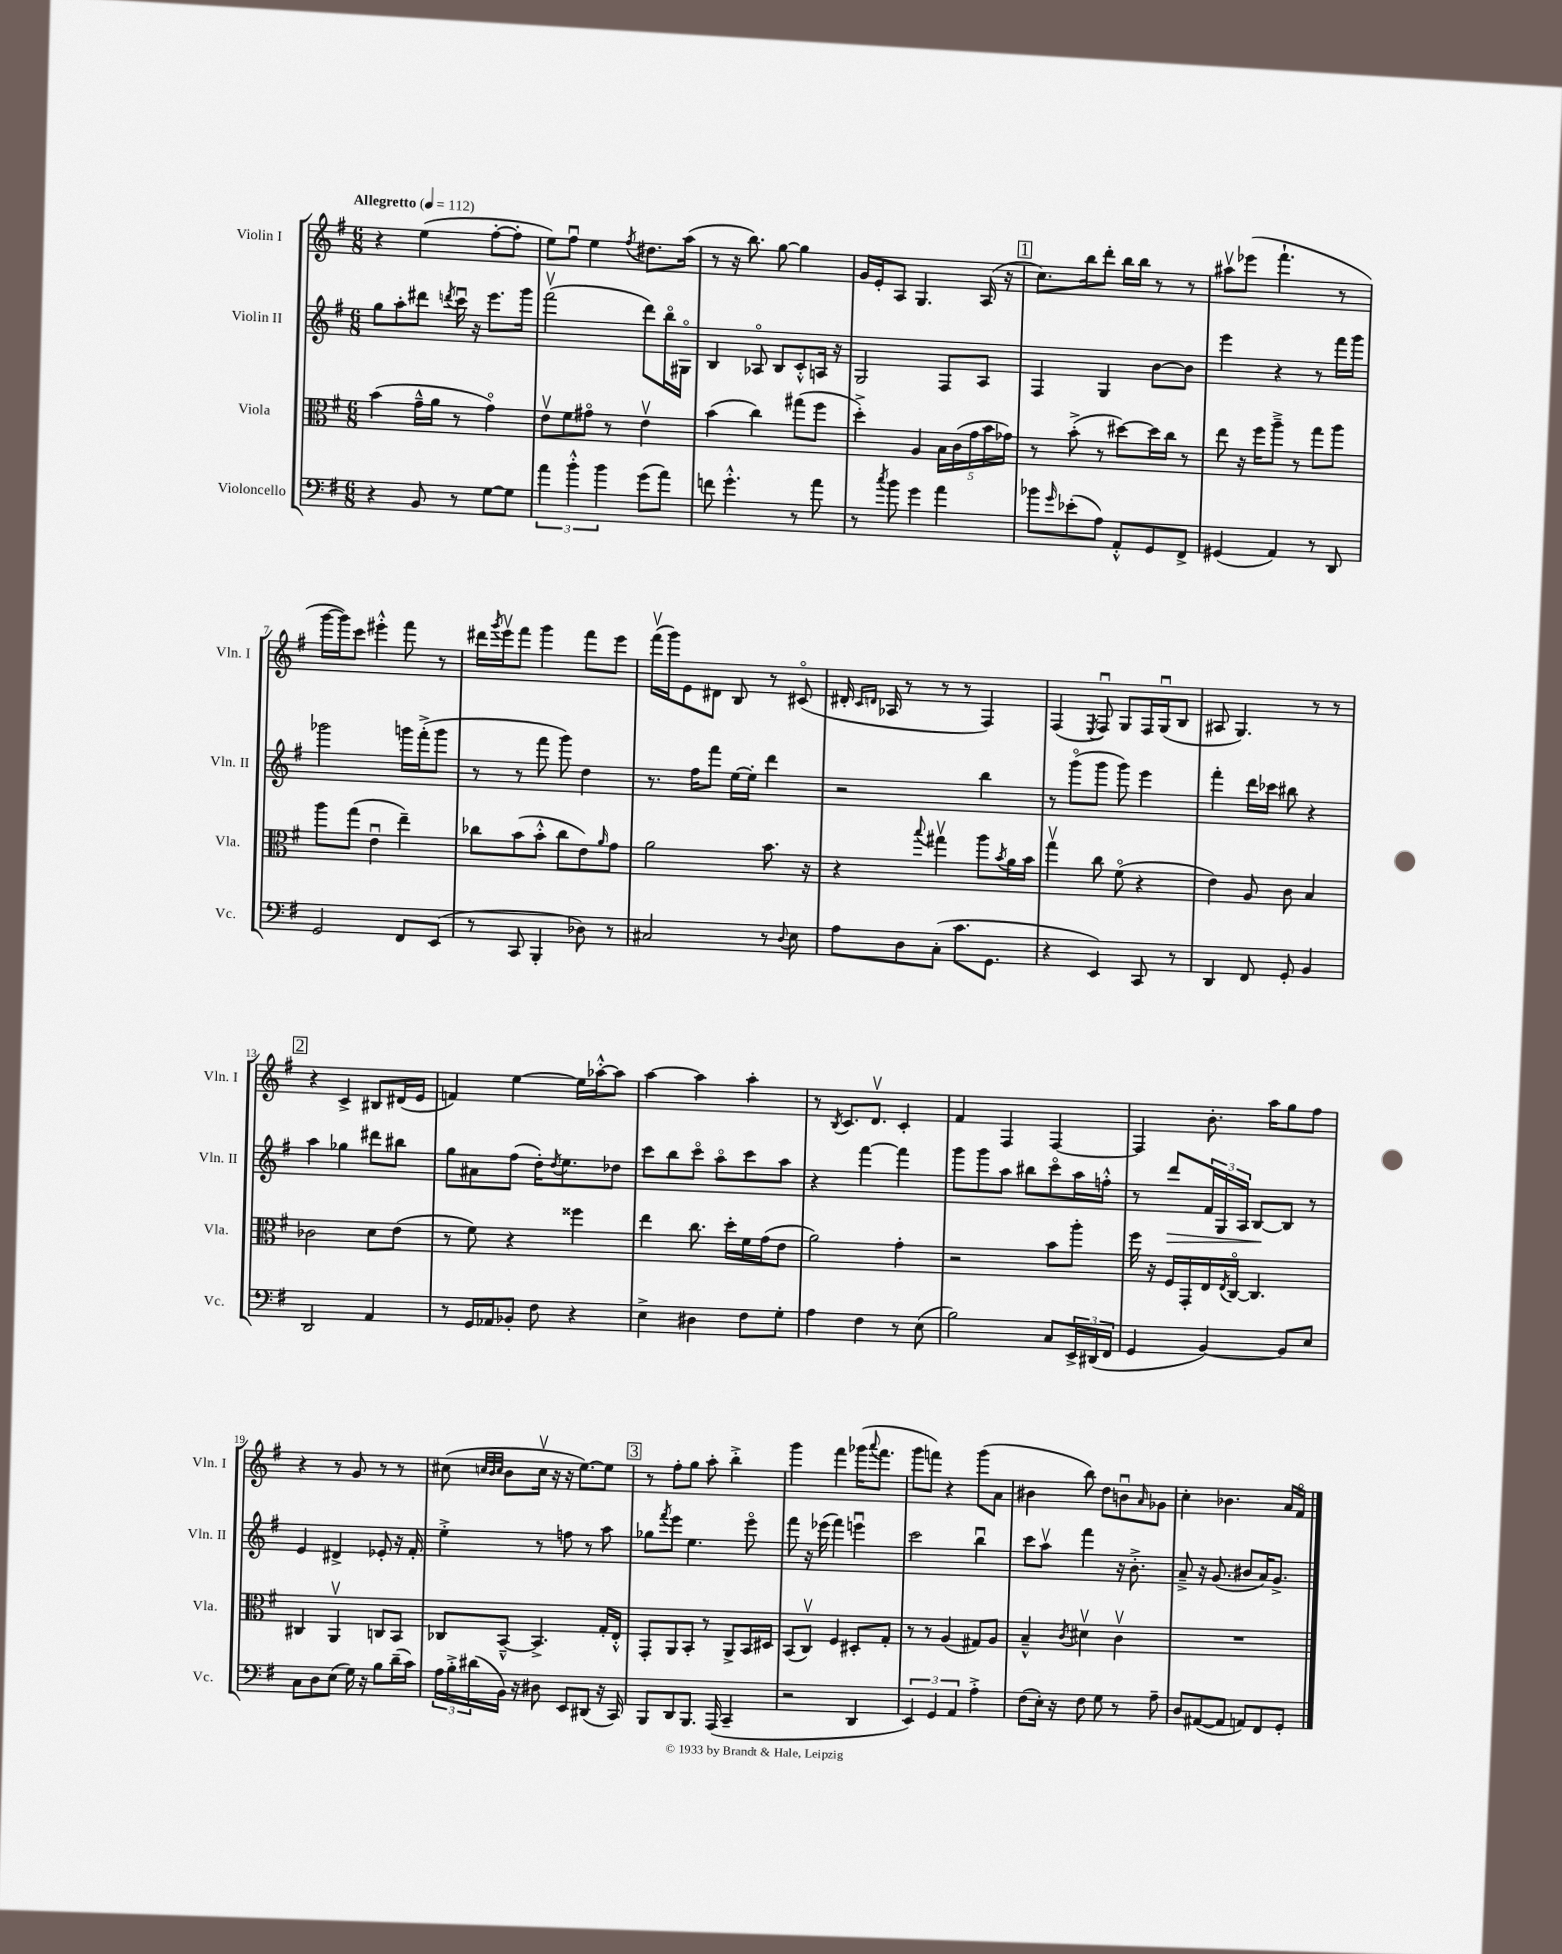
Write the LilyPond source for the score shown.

<<
\new StaffGroup <<
\new Staff = "s0" \with { instrumentName = "Violin I" shortInstrumentName = "Vln. I" } {
    \clef treble \key g \major \numericTimeSignature \time 6/8 \tempo "Allegretto" 4 = 112
    r4 e''4( fis''8~-. fis''8-. |
    e''8) fis''8\downbow e''4 \acciaccatura { fis''8 } dis''8. a''16( |
    r8 r16 b''8.) g''8~ g''4 |
    g'16 e'16-. a8 g4. a16( r16 |
    \mark \markup { \box "1" } c''8.) b''16 d'''8-. b''16 b''16 r8 r8 |
    ais''8\upbow ees'''8( fis'''4.-! r8 |
    g'''16~ g'''16) c'''8 eis'''4-.-^ fis'''8 r8 |
    dis'''16 \acciaccatura { g'''8 } e'''16\upbow fis'''8 g'''4 fis'''8 e'''8 |
    fis'''16\upbow( g'''16) e'8 dis'8 b8 r8 cis'8\flageolet( |
    dis'16-. \grace { c'16 d'16 } aes16 r8 r8 r8 fis4) |
    fis4( \acciaccatura { e8 } fis8\downbow) g8 fis16 g16\downbow( b8 |
    ais8 g4.) r8 r8 |
    \mark \markup { \box "2" } r4 c'4-> bis8 dis'16( e'16 |
    f'4) e''4~ e''16 aes''16~-.-^ aes''8 |
    a''4~ a''4 a''4-. |
    r8 \acciaccatura { b8 } c'8. d'8.\upbow c'4-. |
    fis'4 fis4 fis4~ |
    fis4 b'8.-. a''16 g''8 fis''8 |
    r4 r8 g'8 r8 r8 |
    cis''8( \grace { c''32 b'32 c''32 } b'8 c''16\upbow r16 r16 e''8.~) e''8 |
    \mark \markup { \box "3" } r8 fis''8-. g''8 a''8-. b''4-.-> |
    g'''4 fis'''4 ges'''16( \appoggiatura { a'''8 } fis'''8. |
    g'''8 f'''8) r4 g'''8( a'8 |
    bis'4 b''8) d''8 b'8\downbow \grace { a'16 } ges'8 |
    c''4-. bes'4. a'16 fis'16\flageolet \bar "|." |
}
\new Staff = "s1" \with { instrumentName = "Violin II" shortInstrumentName = "Vln. II" } {
    \clef treble \key g \major \numericTimeSignature \time 6/8
    g''8 a''8-. dis'''8 \acciaccatura { d'''8 } c'''16\downbow r16 e'''8. g'''16 |
    fis'''2\upbow( d'''8) b''16\flageolet gis16\flageolet |
    b4 aes8\flageolet b8 c'8-.-^ a16 r16 |
    g2 fis8 a8 |
    \mark \markup { \box "1" } fis4 g4 b'8~ b'8 |
    e'''4 r4 r8 fis'''16 g'''16 |
    ges'''2 g'''16 fis'''16-.->( g'''8 |
    r8 r8 fis'''8 g'''8) d''4 |
    r8. fis''16 fis'''8 e''16~ e''16-. d'''4 |
    r2 b''4 |
    r8 g'''8\flageolet( g'''8 g'''8) e'''4 |
    fis'''4-. d'''16 ces'''16 bis''8 r4 |
    \mark \markup { \box "2" } a''4 ges''4 dis'''8 bis''8 |
    g''8 ais'8 fis''8( d''16-.) \acciaccatura { d''8 } e''8. des''8 |
    c'''8 b''8 c'''8\flageolet a''8\flageolet c'''8 a''8 |
    r4 fis'''4~ fis'''4 |
    g'''8 g'''8 a''8 bis''8 c'''8\flageolet a''16 f''16-.-^ |
    r8 d'''8\> \tuplet 3/2 { fis'16 g16 a16 } b8~\! b8 r8 |
    e'4 dis'4-> ees'8-. r16 fis'16-. |
    e''4-.-> r8 f''8 r8 a''8 |
    \mark \markup { \box "3" } ges''8 \acciaccatura { fis'''8 } e'''8 e''4. e'''8\flageolet |
    fis'''8 r16 ees'''16( fis'''4) e'''4\downbow |
    c'''2 b''4\downbow |
    c'''8 a''8\upbow fis'''4 r16 b'8.-.-> |
    a'8---> r16 g'8.( bis'8 a'16) g'8.-> \bar "|." |
}
\new Staff = "s2" \with { instrumentName = "Viola" shortInstrumentName = "Vla." } {
    \clef alto \key g \major \numericTimeSignature \time 6/8
    b'4( g'16---^ a'16 r8 g'4\flageolet) |
    e'8\upbow fis'8 gis'8\flageolet r8 e'4\upbow |
    b'4( c''4) gis''8( fis''8 |
    d''4-.->) a4 \tuplet 5/4 { b16 c'16( g'16 b'16 ges'16) } |
    \mark \markup { \box "1" } r8 b'8-.->( r8 dis''8~) dis''16 c''16 r8 |
    e''8 r16 fis''16 a''8---> r8 g''8 a''8 |
    a''8 g''8( e'4\downbow e''4--) |
    ces''8 b'8( b'8-.-^ ces''8 e'8) \grace { a'16 } g'8 |
    a'2 b'8. r16 |
    r4 \appoggiatura { b''8 } gis''4\upbow a''8 \acciaccatura { b'8 } a'16 b'16 |
    g''4\upbow c''8 fis'8\flageolet( r4 |
    e'4) a8 c'8 b4 |
    \mark \markup { \box "2" } ces'2 d'8 e'8( |
    r8 fis'8) r4 fisis''4 |
    e''4 c''8. d''16-. fis'16 g'16( e'8 |
    a'2) g'4-. |
    r2 b'8 a''8-. |
    fis''16 r16 fis16 g,16-. e16 \acciaccatura { e8 } c16~\flageolet c4. |
    cis4 a,4\upbow c8 b,8 |
    ces8 b,8~---^ b,4.-> g16-. e16-.-^ |
    \mark \markup { \box "3" } g,8-. a,8 b,8-. r8 a,8-> b,16 dis16 |
    b,8( c8\upbow) fis4 dis8-. g8-. |
    r8 r8 a4( gis8) a8 |
    b4---^ \acciaccatura { c'8 } dis'4\upbow c'4\upbow |
    R2. \bar "|." |
}
\new Staff = "s3" \with { instrumentName = "Violoncello" shortInstrumentName = "Vc." } {
    \clef bass \key g \major \numericTimeSignature \time 6/8
    r4 b,8 r8 g8~ g8 |
    \tuplet 3/2 { a'4 b'4-.-^ b'4 } g'8( a'8) |
    f'8 g'4.-.-^ r8 a'8 |
    r8 \acciaccatura { c''8 } b'8 g'4 a'4 |
    \mark \markup { \box "1" } bes'8 \grace { g'16 } ees'8-.( a8) a,8-.-^ g,8 fis,8-> |
    gis,4( a,4) r8 d,8 |
    g,2 fis,8 e,8( |
    r8 c,8 b,,4-. des8) r8 |
    cis2 r8 \appoggiatura { d8 } e8 |
    a8 d8 c8-.( c'8. g,8. |
    r4 e,4) c,8 r8 |
    d,4 fis,8 g,8-. b,4 |
    \mark \markup { \box "2" } d,2 a,4 |
    r8 g,16 aes,16 bes,8-. fis8 r4 |
    e4-> dis4 fis8 g8-. |
    a4 fis4 r8 e8( |
    b2) c8 \tuplet 3/2 { e,16-> dis,16( fis,16 } |
    g,4 b,4~) b,8 e8 |
    c8 d8 e8( g16) r16 b8 d'16--( c'16) |
    \tuplet 3/2 { a16 b16-.-> dis'16( } b,16) r16 dis8 e,8 dis,8( r16 c,16) |
    \mark \markup { \box "3" } b,,8 d,8 b,,8. a,,16( c,4-- |
    r2 d,4 |
    \tuplet 3/2 { e,4) g,4 a,4 } a4-.-> |
    fis8( e16-.) r16 fis8 g8 r8 a8-- |
    d8 ais,8~( ais,8 a,8) fis,8 g,8-. \bar "|." |
}
>>
>>
